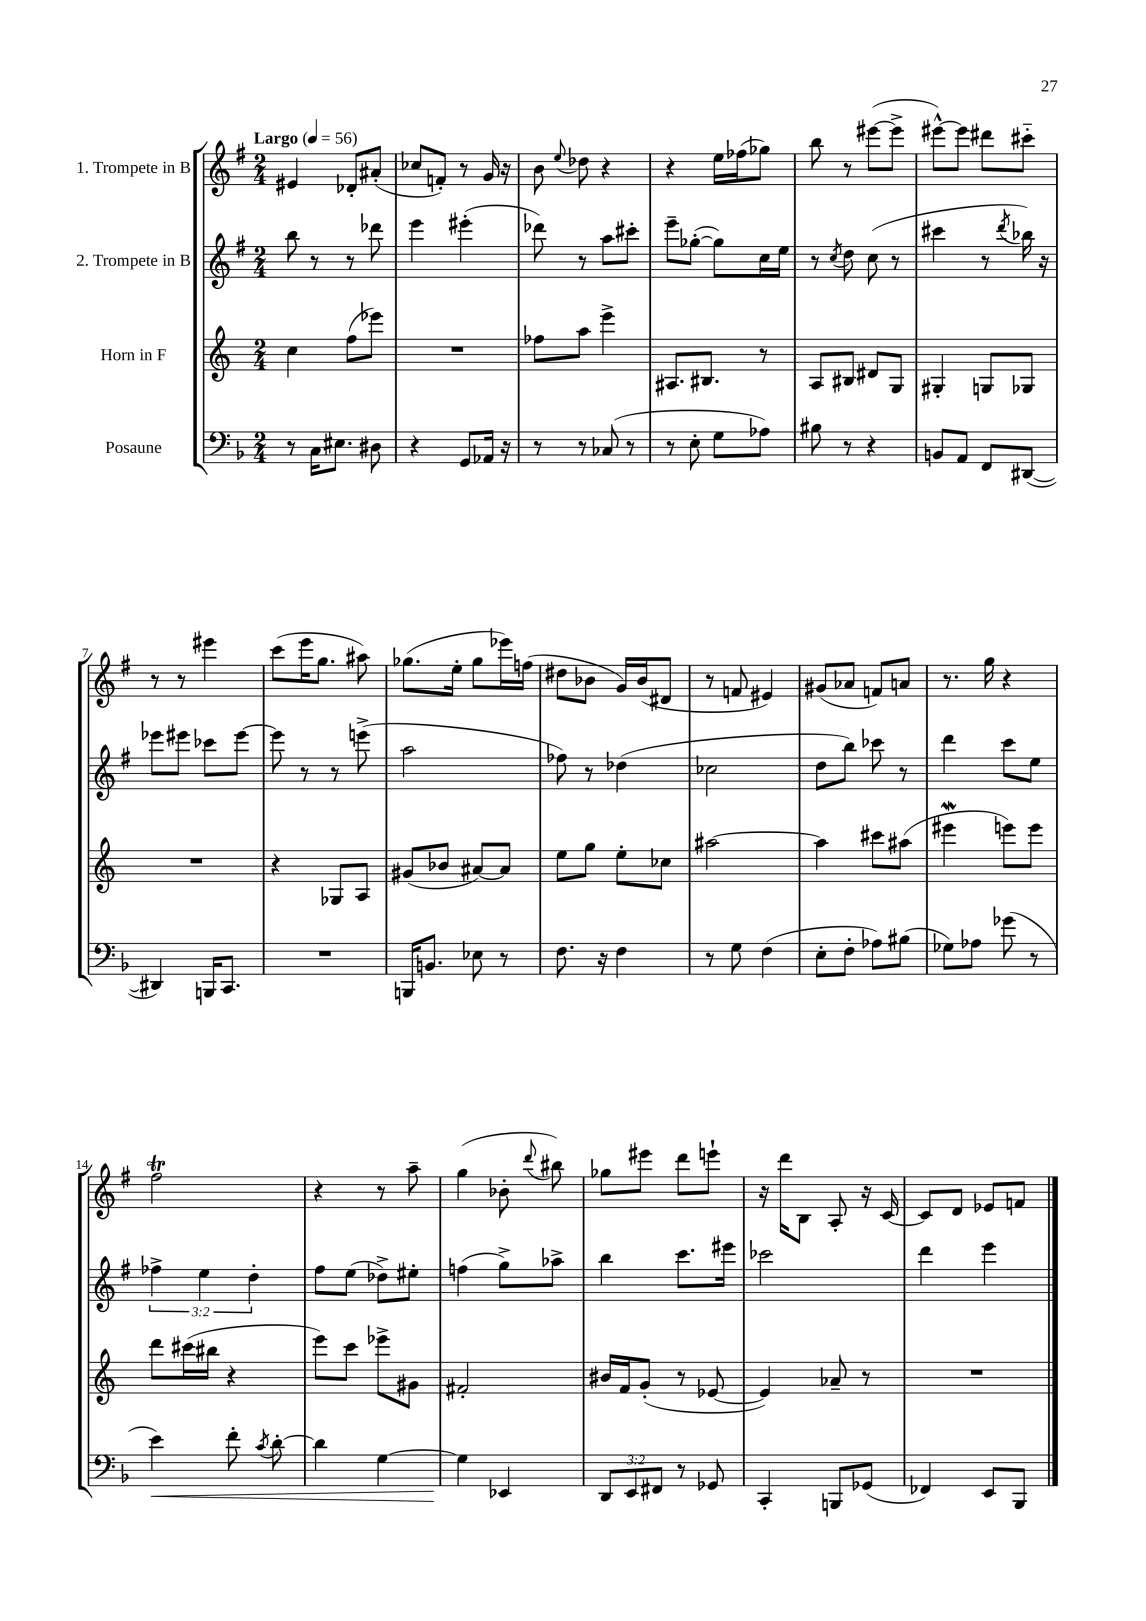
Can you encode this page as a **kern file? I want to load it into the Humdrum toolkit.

**kern	**kern	**kern	**kern
*staff4	*staff3	*staff2	*staff1
*clefF4	*clefG2	*clefG2	*clefG2
*k[b-]	*k[]	*k[f#]	*k[f#]
*M2/4	*M2/4	*M2/4	*M2/4
*MM56	*MM56	*MM56	*MM56
8r	4cc	8bb	4e#
16C	.	8r	.
8.E#	.	.	.
.	(8ff	8r	8d-'
8D#	8eee-)	8ddd-	(8a#'
=	=	=	=
4r	2r	4eee	8cc-
.	.	.	8f')
8GG	.	(4eee#'	8r
16AA-	.	.	16g
16r	.	.	16r
=	=	=	=
8r	8ff-	8ddd-)	8b
.	.	.	8qqee
8r	8aa	8r	8dd-
(8C-	4eee^	8aa	4r
8r	.	8ccc#'	.
=	=	=	=
8r	8.A#	8eee~	4r
8E'	.	([8gg-'	.
.	8.B#	.	.
8G	.	8gg-])	16ee
.	.	.	(16ff-
8A-)	8r	16cc	8gg-)
.	.	16ee	.
=	=	=	=
8B#	8A	8r	8bb
.	.	8qcc	.
8r	8B#	8dd	8r
4r	8d#	(8cc	([8eee#
.	8G	8r	8eee#^]
=	=	=	=
8BB	4G#'	4ccc#	[8eee#^^)
8AA	.	.	8eee#]
8FF	8G	8r	8ddd#
.	.	8qddd	.
([8DD#	8G-	16bb-)	8ccc#'~
.	.	16r	.
=	=	=	=
4DD#])	2r	8eee-	8r
.	.	8eee#	8r
16BBB	.	8ccc-	4eee#
8.CC	.	.	.
.	.	[8eee#	.
=	=	=	=
2r	4r	8eee#]	(8ccc
.	.	8r	16eee
.	.	.	8.gg
.	8G-	8r	.
.	8A	(8eee^	8aa#)
=	=	=	=
16BBB	(8g#	2aa	(8.gg-
8.BB	.	.	.
.	8b-	.	.
.	.	.	16ee'
8E-	[8a#)	.	8gg-
8r	8a#]	.	16eee-)
.	.	.	(16ff
=	=	=	=
8.F	8ee	8ff-)	8dd#
.	8gg	8r	8b-
16r	.	.	.
4F	8ee'	(4dd-	16g)
.	.	.	(16b-
.	8cc-	.	8d#
=	=	=	=
8r	[2aa#	2cc-	8r
8G	.	.	8f
(4F	.	.	4e#)
=	=	=	=
8E'	4aa#]	8dd	(8g#
8F'	.	8bb)	8a-
8A-)	8ccc#	8ccc-	8f)
(8B#	(8aa#	8r	8a
=	=	=	=
8G-)	4eee#	4ddd	8.r
8A-	.	.	.
.	.	.	16gg
(8g-	8eee)	8ccc	4r
8r	8eee	8ee	.
=	=	=	=
4e)	8ddd	6ff-^	2ff#
.	(16ccc#	.	.
.	.	6ee	.
.	16bb#	.	.
8f'	4r	.	.
.	.	6dd'	.
8qc	.	.	.
[8d'	.	.	.
=	=	=	=
4d]	8eee)	8ff#	4r
.	8ccc	(8ee	.
[4G	8eee-^	8dd-^)	8r
.	8g#	8ee#'	8aa~
=	=	=	=
4G]	2f#'	(4ff	(4gg
4EE-	.	8gg^)	8b-'
.	.	.	8qqddd
.	.	8aa-^	8bb#)
=	=	=	=
12DD	16b#	4bb	8gg-
.	16f	.	.
12EE	.	.	.
.	(8g'	.	8eee#
12FF#	.	.	.
8r	8r	8.ccc	8ddd
8GG-	[8e-	.	8eee`
.	.	16eee#	.
=	=	=	=
4CC'	4e-])	2ccc-	16r
.	.	.	16ddd
.	.	.	8B
8BBB	8a-~	.	8A'
(8GG-	8r	.	16r
.	.	.	[16c
=	=	=	=
4FF-)	2r	4ddd	8c]
.	.	.	8d
8EE	.	4eee	8e-
8BBB-	.	.	8f
==	==	==	==
*-	*-	*-	*-
